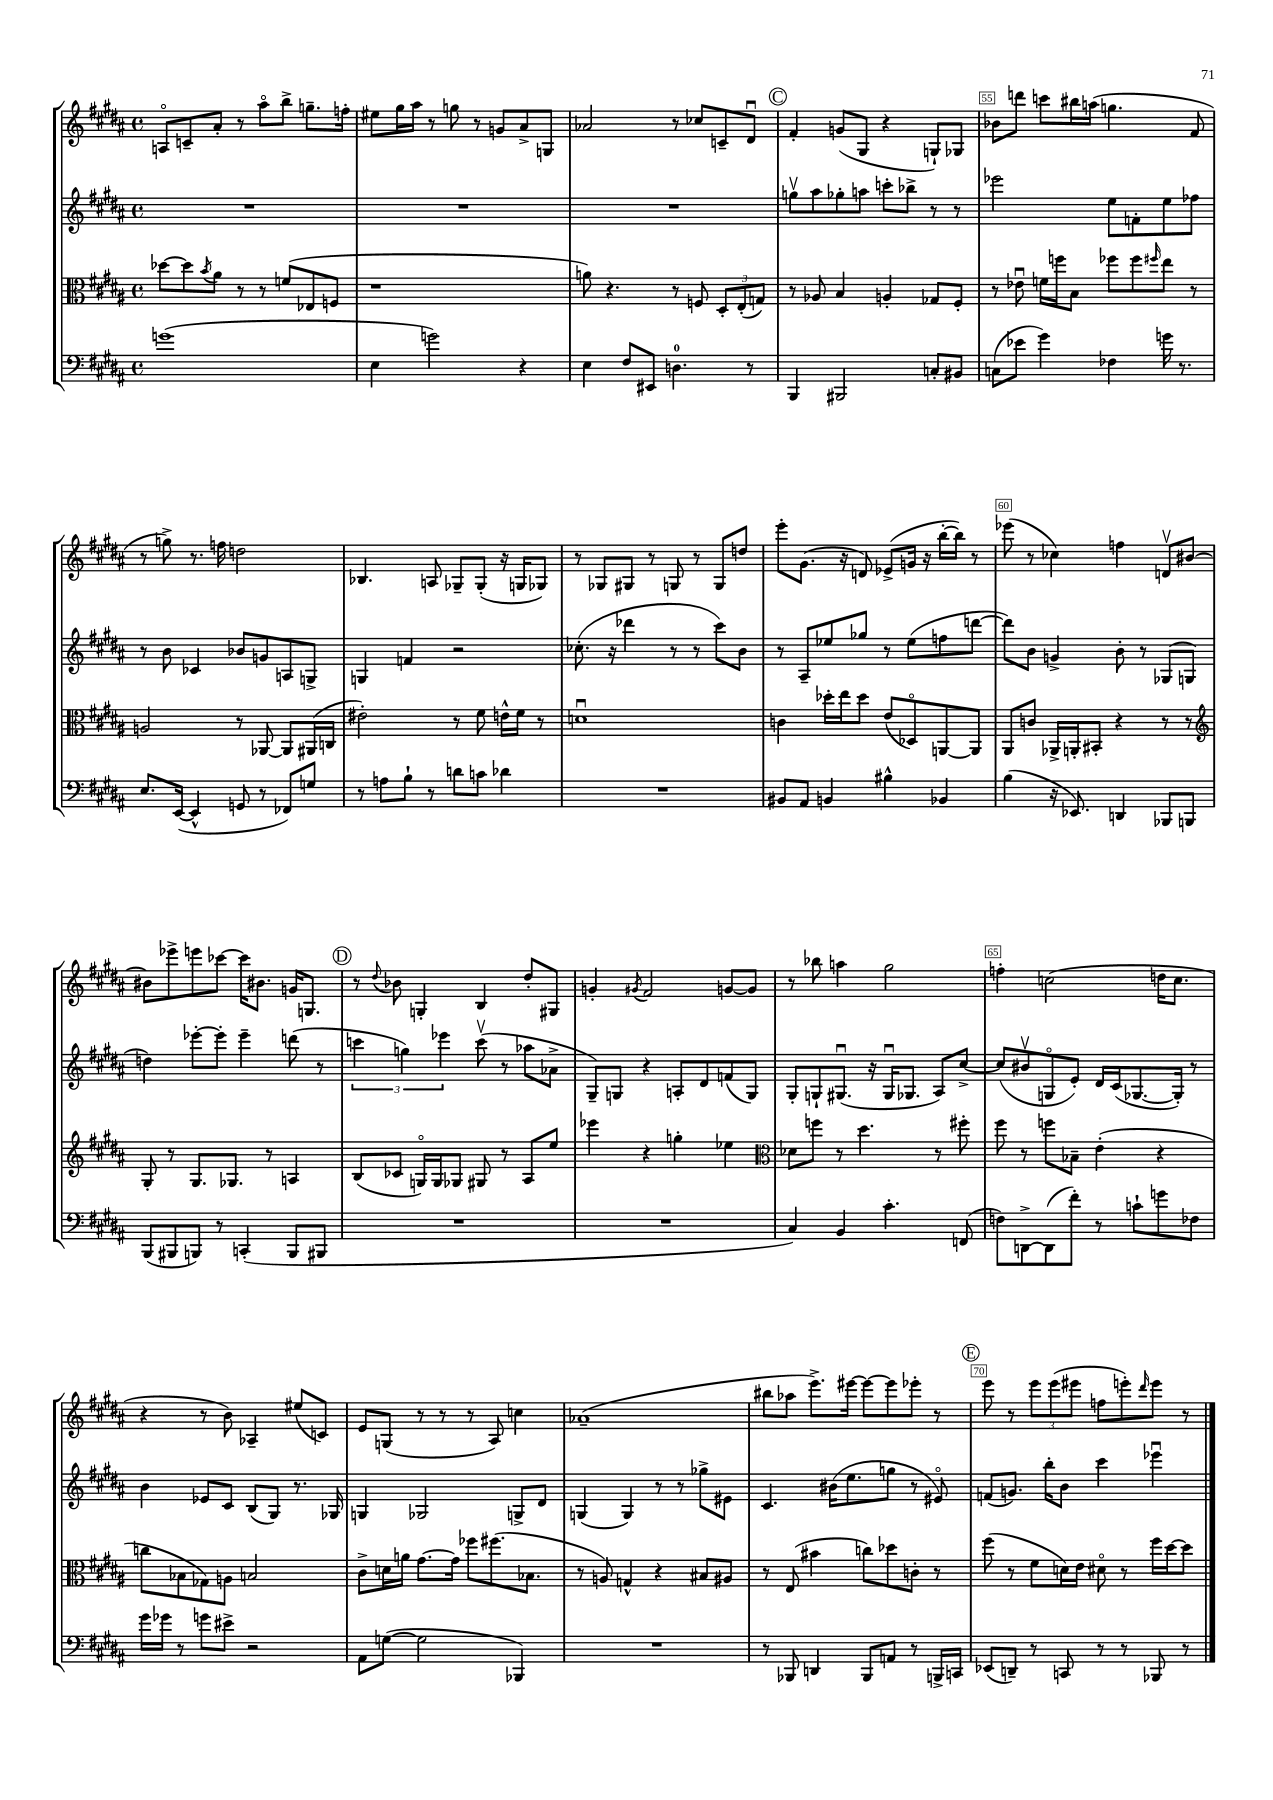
<<
\new StaffGroup <<
\new Staff = "s0" {
    \clef treble \key b \major \defaultTimeSignature \time 4/4
    a8\flageolet c'8-- ais'8-. r8 ais''8\flageolet b''8-> g''8.-- f''16-. |
    eis''8 gis''16 ais''16 r8 g''8 r8 g'8 ais'8-> g8 |
    aes'2 r8 ces''8 c'8-- dis'8\downbow |
    \mark \markup { \circle "C" } fis'4-. g'8( gis8 r4 g8-!) ges8 |
    bes'8 d'''8 c'''8 bis''16 a''16( g''4. fis'8 |
    r8 g''8->) r8. f''16 d''2 |
    bes4. a8 ges8-- ges8-.( r16 g16 ges8) |
    r8 ges8 gis8 r8 g8 r8 g8 d''8 |
    e'''8-. gis'8.( r16 d'8) ees'8->( g'16 r16 b''16~-. b''16) r8 |
    ees'''8( r8 ces''4) f''4 d'8\upbow bis'8~ |
    bis'8 ees'''8-> e'''8 ces'''8~ ces'''16 bis'8. g'16 g8. |
    \mark \markup { \circle "D" } r8 \appoggiatura { dis''8 } bes'8 g4-. b4 dis''8-. gis8 |
    g'4-. \acciaccatura { gis'8 } fis'2 g'8~ g'8 |
    r8 bes''8 a''4 gis''2 |
    f''4-. c''2( d''16 c''8. |
    r4 r8 b'8) aes4-- eis''8( c'8) |
    e'8 g8( r8 r8 r8 ais8) c''4 |
    aes'1--( |
    bis''8 aes''8 e'''8.->) eis'''16~ eis'''8~ eis'''8 ees'''8-. r8 |
    \mark \markup { \circle "E" } e'''8 r8 \tuplet 3/2 { e'''8 e'''8( eis'''8 } f''8 e'''8-.) \grace { dis'''16 } e'''8 r8 \bar "|." |
}
\new Staff = "s1" {
    \clef treble \key b \major \defaultTimeSignature \time 4/4
    R1 |
    R1 |
    R1 |
    \mark \markup { \circle "C" } g''8\upbow ais''8 ges''8-. a''8 c'''8-. bes''8-> r8 r8 |
    ees'''2 e''8 f'8-. e''8 fes''8 |
    r8 b'8 ces'4 bes'8 g'8 a8 g8-> |
    g4 f'4 r2 |
    ces''8.-.( r16 des'''4 r8 r8 cis'''8) b'8 |
    r8 ais8-- ees''8 ges''8 r8 ees''8( f''8 d'''8~ |
    d'''8) b'8 g'4-> b'8-. r8 ges8( g8 |
    d''4) ees'''8~-. ees'''8-. ees'''4-- d'''8( r8 |
    \mark \markup { \circle "D" } \tuplet 3/2 { c'''4 g''4) ees'''4 } c'''8\upbow( r8 aes''8 aes'8-> |
    gis8--) g8 r4 a8-. dis'8 f'8( g8) |
    gis8-. g8-! gis8.\downbow( r16 gis16\downbow ges8. ais8) cis''8~-> |
    cis''8( bis'8\upbow g8\flageolet e'8-.) dis'16 cis'16( ges8.~ ges16-.) r8 |
    b'4 ees'8 cis'8 b8( gis8) r8. ges16 |
    g4 ges2 g8-> dis'8 |
    g4( g4) r8 r8 ges''8-> eis'8 |
    cis'4. bis'16( e''8. g''8 r8 eis'8\flageolet) |
    \mark \markup { \circle "E" } f'8( g'8.) b''16-. b'8 cis'''4 ees'''4\downbow \bar "|." |
}
\new Staff = "s2" {
    \clef alto \key b \major \defaultTimeSignature \time 4/4
    des''8~ des''8 \acciaccatura { b'8 } ais'8 r8 r8 f'8( ees8 f8 |
    r1 |
    a'8) r4. r8 f8 \tuplet 3/2 { dis8-. e8-.( g8) } |
    \mark \markup { \circle "C" } r8 aes8 b4 a4-. ges8 fis8-. |
    r8 ees'8\downbow f'16 f''16 b8 fes''8 fes''8 \grace { fis''16 } e''8 r8 |
    a2 r8 aes,8~ aes,8 ais,16( c16 |
    eis'2-.) r8 fis'8 e'16-^ fis'16 r8 |
    d'1\downbow |
    c'4 des''16-. e''16 des''8 e'8( des8\flageolet) a,8~ a,8 |
    ais,8 c'8 aes,16-> a,16-. bis,8-. r4 r8 r8 |
    \clef treble gis8-. r8 gis8. ges8. r8 a4 |
    \mark \markup { \circle "D" } b8( ces'8 g16\flageolet) g16 ges8 gis8 r8 ais8 e''8 |
    ees'''4 r4 g''4-. ees''4 |
    \clef alto des'8 f''8 r8 dis''4. r8 fis''8-. |
    fis''8 r8 f''8 bes8-- e'4-.( r4 |
    c''8 bes8 ges8) a8 b2 |
    cis'8-> d'16 a'16 gis'8.~ gis'16 fes''8 fis''8.( bes8. |
    r8 a8) g4-^ r4 bis8 ais8 |
    r8 e8( bis'4 c''8) des''8 c'8-. r8 |
    \mark \markup { \circle "E" } fis''8( r8 fis'8 d'16) e'16 dis'8\flageolet r8 fis''16 dis''16~ dis''8 \bar "|." |
}
\new Staff = "s3" {
    \clef bass \key b \major \defaultTimeSignature \time 4/4
    g'1( |
    e4 g'2) r4 |
    e4 fis8 eis,8 d4.-0 r8 |
    \mark \markup { \circle "C" } b,,4 bis,,2 c8-. bis,8 |
    c8( ees'8 gis'4) fes4 g'16 r8. |
    e8. e,16~( e,4-^ g,8 r8 fes,8) g8 |
    r8 a8 b8-! r8 d'8 c'8 des'4 |
    R1 |
    bis,8 ais,8 b,4 bis4-^ bes,4 |
    b4( r16 ees,8.) d,4 bes,,8 b,,8 |
    b,,8( bis,,8 b,,8) r8 c,4-.( b,,8 bis,,8 |
    \mark \markup { \circle "D" } R1 |
    R1 |
    cis4) b,4 cis'4.-. f,8( |
    f8) d,8~-> d,8( fis'8-.) r8 c'8-! g'8 fes8 |
    gis'16 ges'16 r8 g'8 eis'8-> r2 |
    ais,8 g8~( g2 bes,,4) |
    R1 |
    r8 bes,,8 d,4 bes,,8 a,8 r8 b,,16-> c,16 |
    \mark \markup { \circle "E" } ees,8( d,8--) r8 c,8 r8 r8 bes,,8 r8 \bar "|." |
}
>>
>>
\layout { \context { \Score currentBarNumber = #51 \override BarNumber.break-visibility = ##(#f #t #t) barNumberVisibility = #(every-nth-bar-number-visible 5) \override BarNumber.stencil = #(make-stencil-boxer 0.1 0.3 ly:text-interface::print) } }
